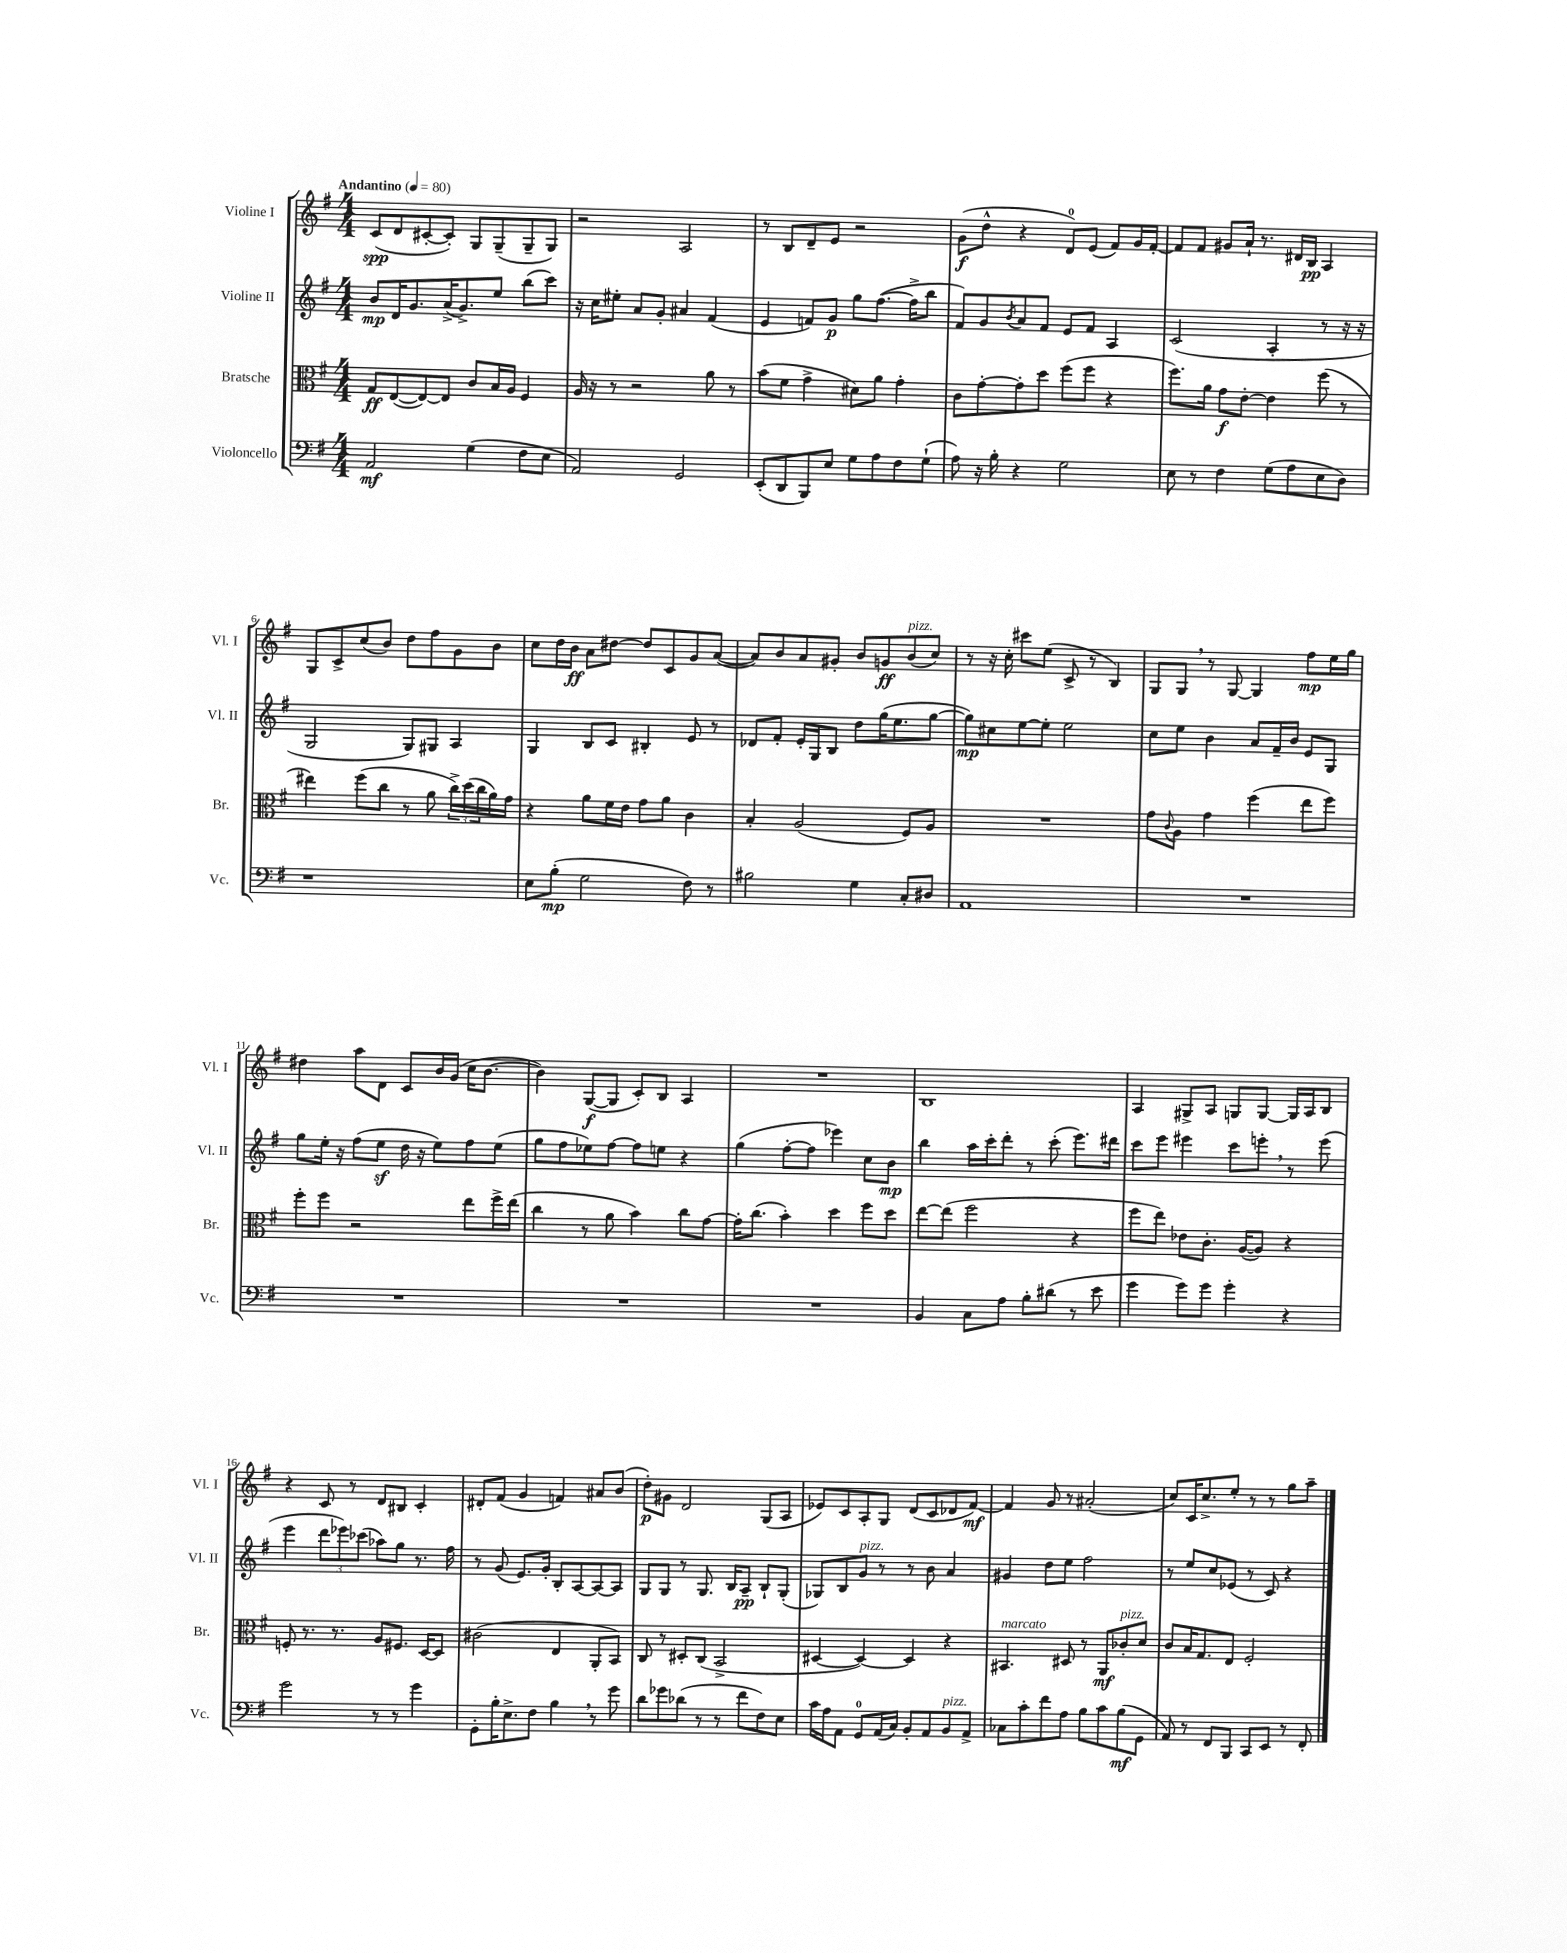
<<
\new StaffGroup <<
\new Staff = "s0" \with { instrumentName = "Violine I" shortInstrumentName = "Vl. I" } {
    \clef treble \key g \major \numericTimeSignature \time 4/4 \tempo "Andantino" 4 = 80
    c'8\spp( d'8 cis'8~-. cis'8-.) g8 g8--( g8-- g8) |
    r2 a2 |
    r8 b8 d'8-- e'8 r2 |
    g'8\f( d''8-^ r4 d'8-0) e'8( fis'8) g'16 fis'16~-. |
    fis'8 fis'8 gis'8 a'16-! r8. dis'16 b16\pp a4 |
    g8 c'8-> c''8( b'8) d''8 fis''8 g'8 b'8 |
    c''8 d''16 b'16\ff a'8 dis''8~ dis''8 c'8 g'8 a'8~( |
    a'8) b'8 a'8 gis'8-. b'8 g'8\ff b'8^\markup { \italic "pizz." }( c''8) |
    r8 r16 c''16-. cis'''8 e''8( c'8-> r8 b4) |
    g8 g8 \breathe r8 g8~ g4 fis''8\mp e''16 g''16 |
    dis''4 a''8 d'8 c'8 b'16 g'16( c''16 b'8.~ |
    b'4) g8~\f( g8 c'8-.) b8 a4 |
    R1 |
    b1 |
    a4 gis8-> a8 g8 g8~ g16 a16 b8 |
    r4 c'8 r8 d'8 bis8 c'4-. |
    dis'8-. fis'8( g'4 f'4) ais'8 b'8( |
    d''8-.\p) gis'8 d'2 g8( a8 |
    ees'8) c'8 a8-. g8 d'8( c'8 des'8 fis'8~\mf) |
    fis'4 g'8 r8 ais'2-.( |
    c''8) c'16 c''8.-> e''8-. r8 r8 g''8 a''8-- \bar "|." |
}
\new Staff = "s1" \with { instrumentName = "Violine II" shortInstrumentName = "Vl. II" } {
    \clef treble \key g \major \numericTimeSignature \time 4/4
    b'8\mp d'16 g'8. a'16->( g'8.->) e''8 b''8( c'''8) |
    r16 c''16 eis''8-. a'8 g'8-. ais'4 fis'4( |
    e'4 f'8) g'8\p g''8 fis''8.~( fis''16-> b''8 |
    fis'8) g'8 \acciaccatura { b'8 } a'8 fis'8 e'8 fis'8 a4 |
    c'2( a4-. r8 r16 r16 |
    g2 g8) gis8 a4 |
    g4 b8 c'8 bis4-. e'8 r8 |
    des'8 fis'8-. e'16-. g16 b8 d''8 g''16( e''8. g''8~ |
    g''8\mp) cis''8 e''8~ e''8-. e''2 |
    c''8 e''8 b'4 a'8 fis'16-- b'16 e'8 g8 |
    g''8 e''16-. r16 fis''8( e''8\sf d''16 r16 e''8) fis''8 e''8( |
    g''8 fis''8 ees''8) fis''8~ fis''8 e''8 r4 |
    g''4( fis''8~-. fis''8 ees'''4) c''8 b'8\mp |
    b''4 a''16 c'''16-. d'''8-. r8 c'''8-.( e'''8.) dis'''16 |
    c'''8 e'''8 eis'''4 c'''8 e'''8-. \breathe r8 e'''8( |
    e'''4 \tuplet 3/2 { d'''8 ees'''8) ces'''8( } aes''8) g''8 r8. fis''16 |
    r8 g'8( e'8.) g'16-. b8-. a8~ a8~ a8 |
    g8 g8 r8 g8. b16 a8--\pp b8-! g8-.( |
    ges8) b8 g'8^\markup { \italic "pizz." } r8 r8 b'8 a'4 |
    gis'4 d''8 e''8 fis''2 |
    r8 e''8 c''8 ees'8( r8 c'8) r4 \bar "|." |
}
\new Staff = "s2" \with { instrumentName = "Bratsche" shortInstrumentName = "Br." } {
    \clef alto \key g \major \numericTimeSignature \time 4/4
    g8\ff e8~( e8~) e8 c'8 b16 a16 fis4 |
    a16 r16 r8 r2 a'8 r8 |
    b'8( fis'8 g'4-> dis'8) a'8 g'4-. |
    c'8 g'8~-. g'8-. d''8 fis''8( fis''8 r4 |
    fis''8.) a'16 g'8\f e'8~-. e'4 fis''8( r8 |
    eis''4) fis''8( c''8 r8 a'8 \tuplet 3/2 { c''16->) d''16( c''16 } a'16) g'16 |
    r4 a'8 fis'16 e'16 g'8 a'8 c'4 |
    b4-. a2( fis8) a8 |
    R1 |
    g'8 \appoggiatura { c'8 } a8 g'4 fis''4( e''8 fis''8) |
    fis''8-. fis''8 r2 e''8 fis''16-> e''16( |
    c''4 r8 a'8 b'4) c''8 g'8~ |
    g'16-. c''8.( b'4-.) d''4 fis''8 d''8 |
    e''8~ e''8( fis''2 r4 |
    fis''8 e''8) ees'8 c'8.-. a16~( a8) r4 |
    f8-. r8. r8. a8 fis8. d16~ d8 |
    cis'2( e4 a,8-. b,8) |
    c8 r8 dis8-. c8( b,2-> |
    dis4~ dis4~) dis4 r4 |
    bis,4.^\markup { \italic "marcato" } dis8 r8 a,8\mf ces'8-.^\markup { \italic "pizz." } d'8 |
    c'8 b16 g8. e8 fis2-. \bar "|." |
}
\new Staff = "s3" \with { instrumentName = "Violoncello" shortInstrumentName = "Vc." } {
    \clef bass \key g \major \numericTimeSignature \time 4/4
    a,2\mf g4( fis8 e8 |
    a,2) g,2 |
    e,8-.( d,8 b,,8) e8 g8 a8 fis8 g8-!( |
    a8) r16 b16-. r4 g2 |
    e8 r8 fis4 g8( a8 e8 d8) |
    r1 |
    e8 b8-.\mp( g2 fis8) r8 |
    bis2 g4 c8-. dis8 |
    a,1 |
    R1 |
    R1 |
    R1 |
    R1 |
    b,4 c8 a8 b8-. dis'8( r8 e'8 |
    g'4 g'8) g'8 g'4-. r4 |
    g'2 r8 r8 g'4 |
    g,8-. b16-. e8.-> fis8 b4 \breathe r8 g'8 |
    d'8 ges'8 des'8( r8 r8 fis'8 fis8) e8 |
    c'16 a16 a,8 g,8-0 a,16( c16) b,8-. a,8 b,8^\markup { \italic "pizz." } a,8-> |
    ces8 c'8-. fis'8 a8 b8 c'8 b8\mf( g,8 |
    a,8) r8 fis,8 b,,8 c,8 e,8 r8 fis,8-. \bar "|." |
}
>>
>>
